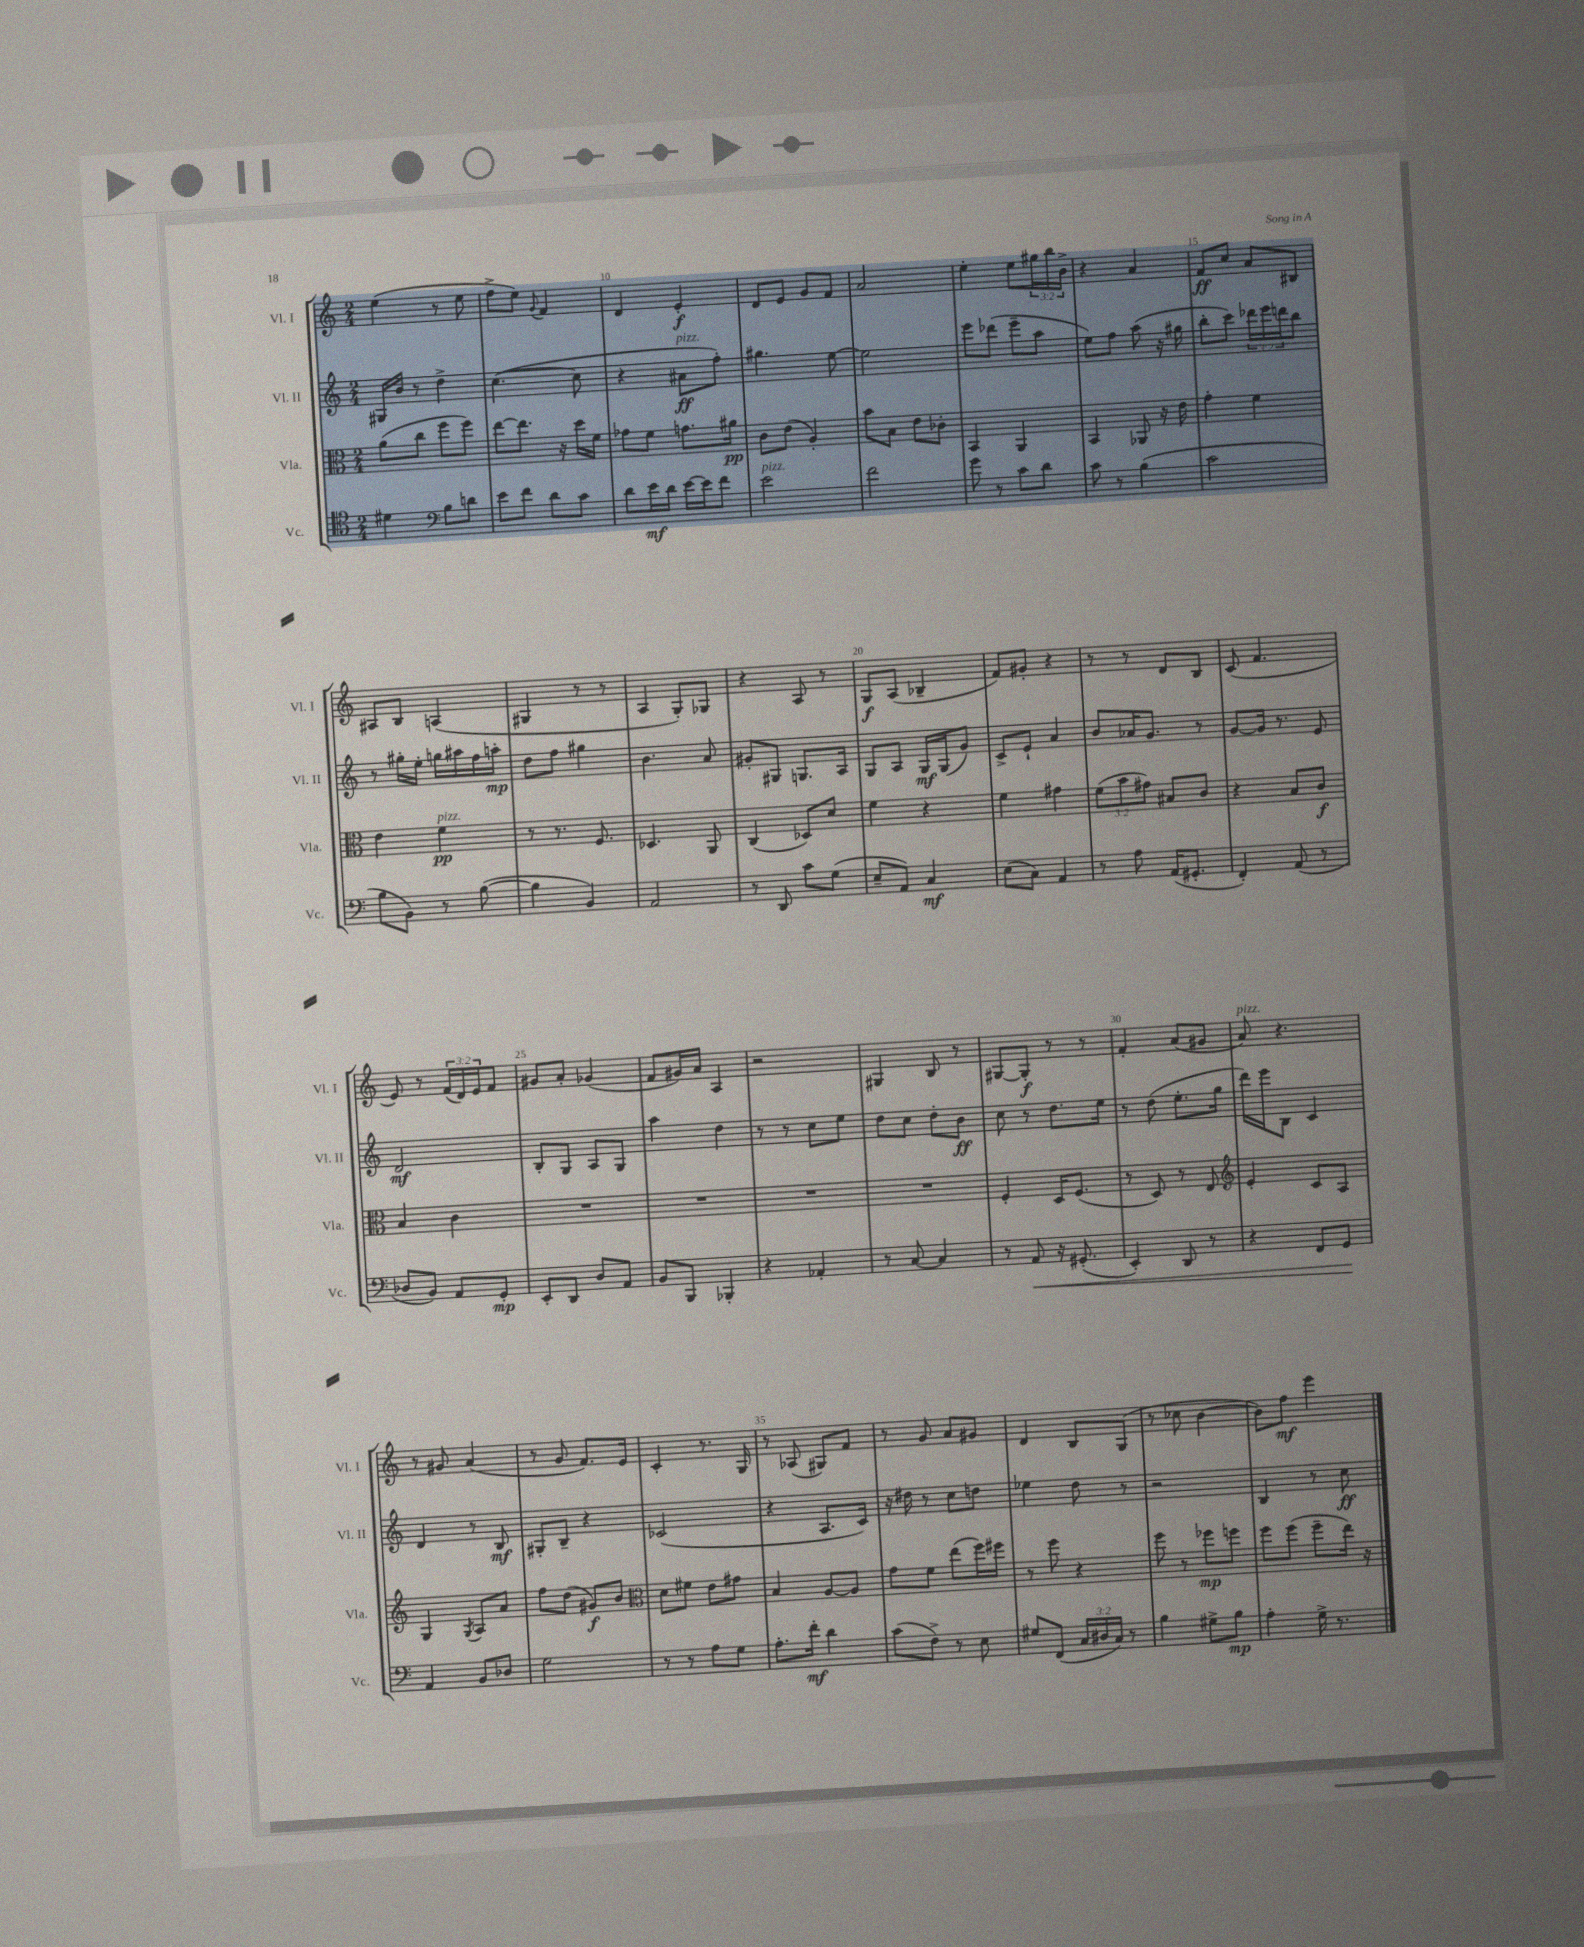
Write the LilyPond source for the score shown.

<<
\new StaffGroup <<
\new Staff = "s0" \with { instrumentName = "Vl. I" shortInstrumentName = "Vl. I" } {
    \clef treble \key c \major \numericTimeSignature \time 2/4 \override Staff.TupletNumber.text = #tuplet-number::calc-fraction-text
    e''4( r8 e''8 |
    f''8-> e''8) \appoggiatura { g'8 } f'4 |
    d'4 e'4-.\f |
    d'8 e'8 g'8 f'8 |
    a'2 |
    e''4-. e''8 \tuplet 3/2 { gis''16 b''16 b'16-> } |
    r4 a'4 |
    f'8\ff c''8 a'8 bis8 |
    ais8 b8 a4( |
    gis4 r8 r8 |
    a4 g8-.) ges8 |
    r4 a8 r8 |
    g8\f a8( bes4-- |
    f'8) gis'8-. r4 |
    r8 r8 d'8 b8 |
    c'8( f'4. |
    e'8) r8 \tuplet 3/2 { f'16( d'16) e'16 } f'8 |
    gis'8 a'8-. ges'4( |
    f'8 gis'16) a'16 a4 |
    r2 |
    gis4 b8 r8 |
    gis8~ gis8-.\f r8 r8 |
    f'4-. a'8( gis'8 |
    a'8^\markup { \italic "pizz." }) r4. |
    r8 gis'8 a'4( |
    r8 g'8 f'8.) e'16 |
    c'4-. r8. g16 |
    r8 aes8( gis8) f'8 |
    r8 g'8 a'8 gis'8 |
    d'4 b8 g8( |
    r8 ces''8 b'4~ |
    b'8) f''8\mf e'''4 \bar "|." |
}
\new Staff = "s1" \with { instrumentName = "Vl. II" shortInstrumentName = "Vl. II" } {
    \clef treble \key c \major \numericTimeSignature \time 2/4 \override Staff.TupletNumber.text = #tuplet-number::calc-fraction-text
    gis16 b'16 r8 d''4-> |
    c''4.~( c''8 |
    r4 ais'8\ff^\markup { \italic "pizz." } f''8-.) |
    gis''4. e''8~ |
    e''2 |
    e'''8 des'''8( e'''8-- a''8 |
    e''8) f''8 a''8( r16 gis''16 |
    b''8-. c'''8) \tuplet 3/2 { des'''16 e'''16 d'''16 } b''8 |
    r8 gis''16-. e''16-. g''16 ais''16 f''16 a''16-.\mp |
    d''8 f''8 gis''4 |
    b'4. a'8 |
    gis'8-. gis8 g8. a16 |
    g8 a8 g16\mf g16( g'8) |
    c'8-> e'8-! a'4 |
    b'8 aes'16 g'8. r8 |
    g'8~ g'16 r8. e'8 |
    d'2\mf |
    b8-. g8 a8 g8 |
    a''4 d''4 |
    r8 r8 c''8 e''8 |
    d''8 c''8 d''8-. b'8\ff |
    c''8 r8 d''8. e''16 |
    r8 d''8( e''8.-. g''16 |
    d'''16) e'''16 b8 c'4 |
    d'4 r8 b8\mf |
    gis8-. b8-- r4 |
    ces'2( |
    r4 a8. c'16) |
    r16 dis''16 r8 c''8 d''8 |
    ees''4 d''8 r8 |
    r2 |
    b4 r8 c''8\ff \bar "|." |
}
\new Staff = "s2" \with { instrumentName = "Vla." shortInstrumentName = "Vla." } {
    \clef alto \key c \major \numericTimeSignature \time 2/4 \override Staff.TupletNumber.text = #tuplet-number::calc-fraction-text
    a'8( c''8 f''8 f''8) |
    e''8~ e''8. r16 d''16 f'16 |
    ges'8 f'8 g'8. ais'16\pp |
    c'8 e'8( a4-.) |
    b'8 b8 e'8 ces'8-. |
    b,4 a,4 |
    b,4 aes,8 r16 e'16 |
    g'4-. f'4 |
    e'4 f'4\pp^\markup { \italic "pizz." } |
    r8 r8. f8. |
    des4. a,8 |
    c4( des8) d'8 |
    f'4 r4 |
    f'4 gis'4 |
    \tuplet 3/2 { f'8( b'8 gis'8) } bis8 c'8 |
    r4 b8 c'8\f |
    b4 c'4 |
    R2 |
    R2 |
    R2 |
    R2 |
    f4-. d16 f8.( |
    r8 d8) r8 e8 |
    \clef treble e'4-. c'8 a8 |
    g4 \acciaccatura { g8 } a8 a'8 |
    f''8 d''8( gis'8\f) b'8 |
    \clef alto d'8 fis'8 e'8 gis'8 |
    b4 a8~ a8 |
    g'8 f'8 e''8( f''16) fis''16 |
    r8 f''8 r4 |
    f''8 r8 fes''8\mp f''8 |
    f''8 f''8( f''8-- e''16) r16 \bar "|." |
}
\new Staff = "s3" \with { instrumentName = "Vc." shortInstrumentName = "Vc." } {
    \clef tenor \key c \major \numericTimeSignature \time 2/4 \override Staff.TupletNumber.text = #tuplet-number::calc-fraction-text
    dis'4 \clef bass b8 d'8 |
    e'8 f'8 d'8 c'8 |
    d'8 e'16\mf d'16 e'16~ e'16 f'8 |
    e'2^\markup { \italic "pizz." } |
    f'2 |
    g'8 r8 c'8 d'8 |
    c'8 r8 b4( |
    c'2 |
    b8 b,8) r8 b8~( |
    b4 b,4) |
    a,2 |
    r8 d,8 c'8 g8( |
    e8-- a,8) c4\mf |
    e8( c8) a,4 |
    r8 a8 a,16( gis,8.-. |
    f,4-.) a,8( r8 |
    des8 b,8) a,8 g,8-.\mp |
    e,8-. d,8 d8 a,8 |
    b,8 b,,8 bes,,4-. |
    r4 aes,4-. |
    r8 c8~ c4 |
    r8 a,8\< r16 gis,8.-.( |
    e,4-.) d,8 r8 |
    r4 f,8 g,8\! |
    a,4 b,8 des8 |
    g2 |
    r8 r8 a8 g8 |
    a8.-. f'16-.\mf d'4 |
    c'8( f8->) r8 e8 |
    gis8 f,8( \tuplet 3/2 { c16 dis16 c16) } r8 |
    b4 gis8-> b8\mp |
    a4-. g16-> r8. \bar "|." |
}
>>
>>
\layout { \context { \Score currentBarNumber = #8 \override BarNumber.break-visibility = ##(#f #t #t) barNumberVisibility = #(every-nth-bar-number-visible 5) } }
